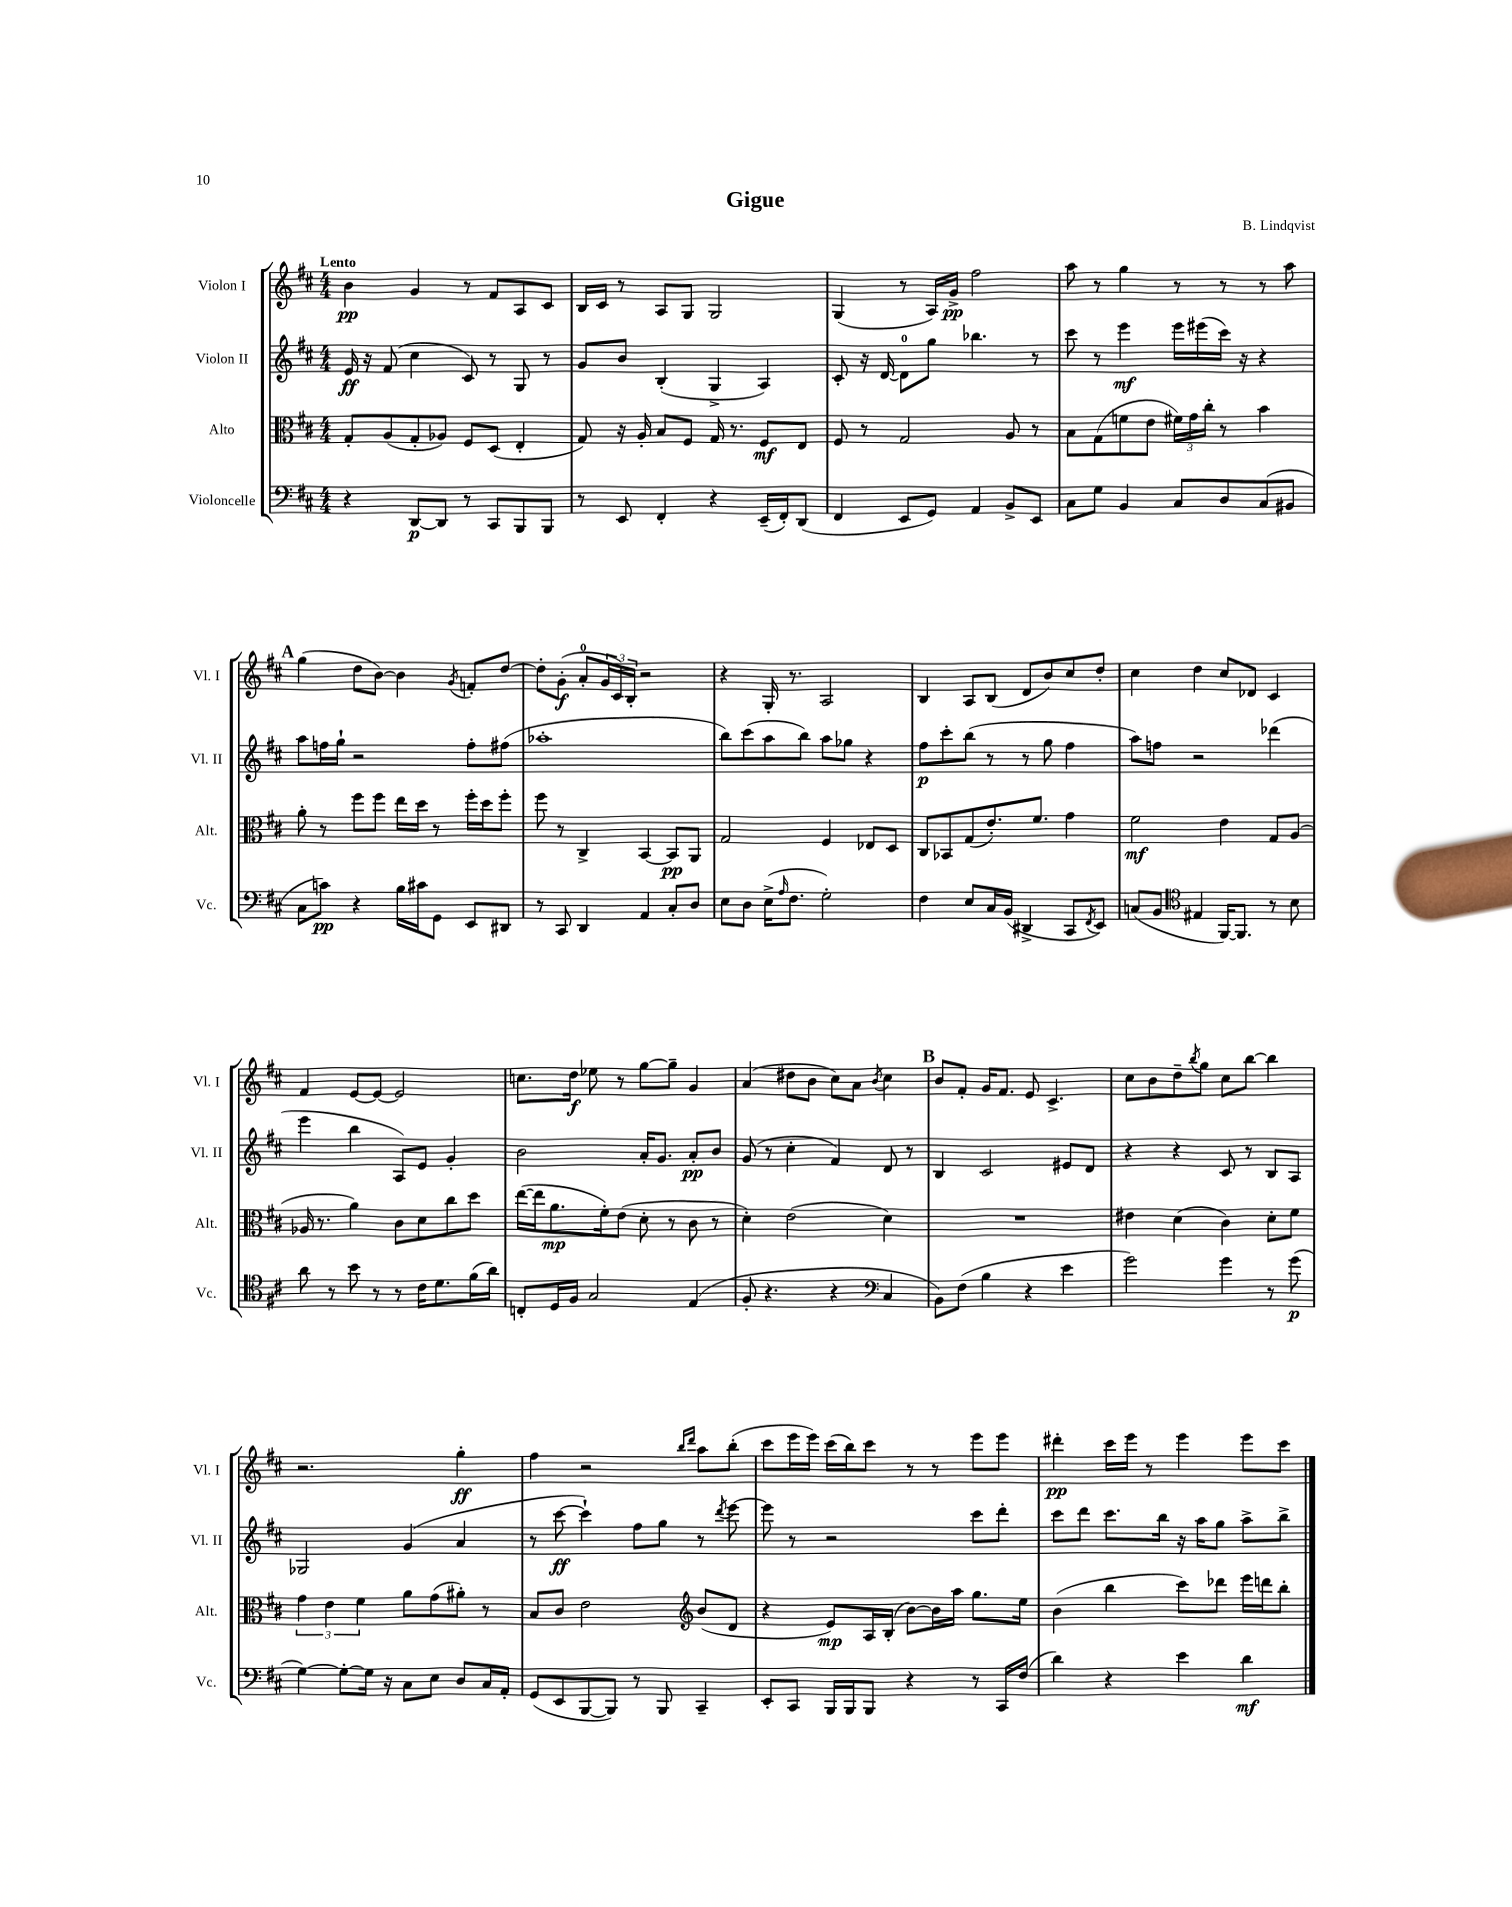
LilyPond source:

\header { title = "Gigue" composer = "B. Lindqvist" }
<<
\new StaffGroup <<
\new Staff = "s0" \with { instrumentName = "Violon I" shortInstrumentName = "Vl. I" } {
    \clef treble \key d \major \numericTimeSignature \time 4/4 \tempo "Lento"
    b'4\pp g'4 r8 fis'8 a8 cis'8 |
    b16 cis'16 r8 a8 g8 g2 |
    g4( r8 a16) g'16->\pp fis''2 |
    a''8 r8 g''4 r8 r8 r8 a''8 |
    \mark \markup { \bold "A" } g''4( d''8 b'8~) b'4 \acciaccatura { g'8 } f'8-. d''8~ |
    d''8-. g'8-.\f( a'8-0-. \tuplet 3/2 { g'16 cis'16) b16-. } r2 |
    r4 g16-. r8. a2 |
    b4 a8 b8( d'8 b'8) cis''8 d''8-. |
    cis''4 d''4 cis''8 des'8 cis'4 |
    fis'4 e'8~ e'8~ e'2 |
    c''8. d''16\f ees''8 r8 g''8~ g''8-- g'4 |
    a'4( dis''8 b'8 cis''8) a'8 \acciaccatura { b'8 } cis''4 |
    \mark \markup { \bold "B" } b'8 fis'8-. g'16 fis'8. e'8 cis'4.-> |
    cis''8 b'8 d''8-- \acciaccatura { b''8 } g''8 cis''8 b''8~ b''4 |
    r2. g''4-.\ff |
    fis''4 r2 \grace { b''16 d'''16 } a''8 b''8-.( |
    cis'''8 e'''16 e'''16) cis'''16( b''16) cis'''8 r8 r8 e'''8 e'''8 |
    dis'''4-.\pp cis'''16 e'''16 r8 e'''4 e'''8 cis'''8 \bar "|." |
}
\new Staff = "s1" \with { instrumentName = "Violon II" shortInstrumentName = "Vl. II" } {
    \clef treble \key d \major \numericTimeSignature \time 4/4
    e'16\ff r16 fis'8( cis''4 cis'8) r8 g8 r8 |
    g'8 b'8 b4-.( g4-> a4) |
    cis'8-. r16 d'16~ d'8-0 g''8 bes''4. r8 |
    cis'''8 r8 e'''4\mf e'''16 eis'''16( cis'''16) r16 r4 |
    \mark \markup { \bold "A" } a''8 f''16 g''16-! r2 f''8-. fis''8( |
    aes''1-. |
    b''8) cis'''8( a''8 b''8) a''8 ges''8 r4 |
    fis''8\p cis'''8-. b''8( r8 r8 g''8 fis''4 |
    a''8) f''8 r2 des'''4( |
    e'''4 b''4 a8) e'8 g'4-. |
    b'2 a'16-. g'8. a'8-.\pp b'8 |
    g'8( r8 cis''4-. fis'4) d'8 r8 |
    \mark \markup { \bold "B" } b4 cis'2 eis'8 d'8 |
    r4 r4 cis'8 r8 b8 a8 |
    ges2 g'4( a'4 |
    r8 cis'''8~\ff cis'''4-!) fis''8 g''8 r8 \acciaccatura { d'''8 } e'''8~ |
    e'''8 r8 r2 cis'''8 d'''8-. |
    cis'''8 d'''8 cis'''8. b''16 r16 a''16 g''8 a''8-> b''8-> \bar "|." |
}
\new Staff = "s2" \with { instrumentName = "Alto" shortInstrumentName = "Alt." } {
    \clef alto \key d \major \numericTimeSignature \time 4/4
    g8-. a8( g8-. aes8) fis8 d8( e4-. |
    g8) r16 a16-. b8 fis8 g16 r8. fis8\mf e8 |
    fis8 r8 g2 a8 r8 |
    b8 g8( f'8 e'8 \tuplet 3/2 { fis'16) g'16 cis''16-. } r8 b'4 |
    \mark \markup { \bold "A" } a'8-. r8 fis''8 fis''8 e''16 d''16 r8 fis''16-. d''16 fis''8-. |
    fis''8 r8 cis4-> b,4~ b,8\pp a,8 |
    g2 fis4 ees8 d8 |
    cis8 bes,8 g8( e'8.-.) fis'8. g'4 |
    fis'2\mf e'4 g8 a8( |
    aes16 r8. a'4) cis'8 d'8 cis''8 d''8 |
    e''16~( e''16 a'8.\mp fis'16-.) e'8( d'8-. r8 cis'8 r8 |
    d'4-.) e'2( d'4) |
    \mark \markup { \bold "B" } R1 |
    eis'4 d'4( cis'4) d'8-. fis'8 |
    \tuplet 3/2 { g'4 e'4 fis'4 } a'8 g'8( ais'8-.) r8 |
    b8 cis'8 e'2 \clef treble b'8( d'8 |
    r4 e'8\mp) a16 b16-.( b'8~) b'16 a''16 g''8. e''16 |
    b'4( b''4 cis'''8) des'''8 e'''16 d'''16 b''8-. \bar "|." |
}
\new Staff = "s3" \with { instrumentName = "Violoncelle" shortInstrumentName = "Vc." } {
    \clef bass \key d \major \numericTimeSignature \time 4/4
    r4 d,8~\p d,8 r8 cis,8 b,,8 b,,8 |
    r8 e,8 fis,4-. r4 e,16--( fis,16-.) d,8( |
    fis,4 e,8 g,8) a,4 b,8-> e,8 |
    cis8 g8 b,4 cis8 d8 cis8( bis,8 |
    \mark \markup { \bold "A" } cis8 c'8\pp) r4 b16 cis'16 g,8 e,8 dis,8 |
    r8 cis,8 d,4 a,4 cis8-. d8 |
    e8 d8 e16->( \grace { a16 } fis8. g2-.) |
    fis4 e8 cis16 b,16( dis,4-> cis,8 \acciaccatura { fis,8 } e,8) |
    c8( b,8 \clef tenor eis4 fis,16~) fis,8. r8 b8 |
    a'8 r8 b'8 r8 r8 cis'16 d'8. fis'16( a'16) |
    c8-. d16 fis16 g2 e4( |
    fis8-. r4. r4 \clef bass cis4 |
    \mark \markup { \bold "B" } b,8) fis8( b4 r4 e'4 |
    g'2) g'4 r8 g'8\p( |
    g4~) g8~-. g16 r16 cis8 e8 d8 cis16 a,16-. |
    g,8( e,8 b,,8~ b,,8) r8 b,,8 cis,4-- |
    e,8-. cis,8 b,,16 b,,16 b,,8 r4 r8 cis,16 fis16( |
    d'4) r4 e'4 d'4\mf \bar "|." |
}
>>
>>
\layout { \context { \Score \remove "Bar_number_engraver" } }
